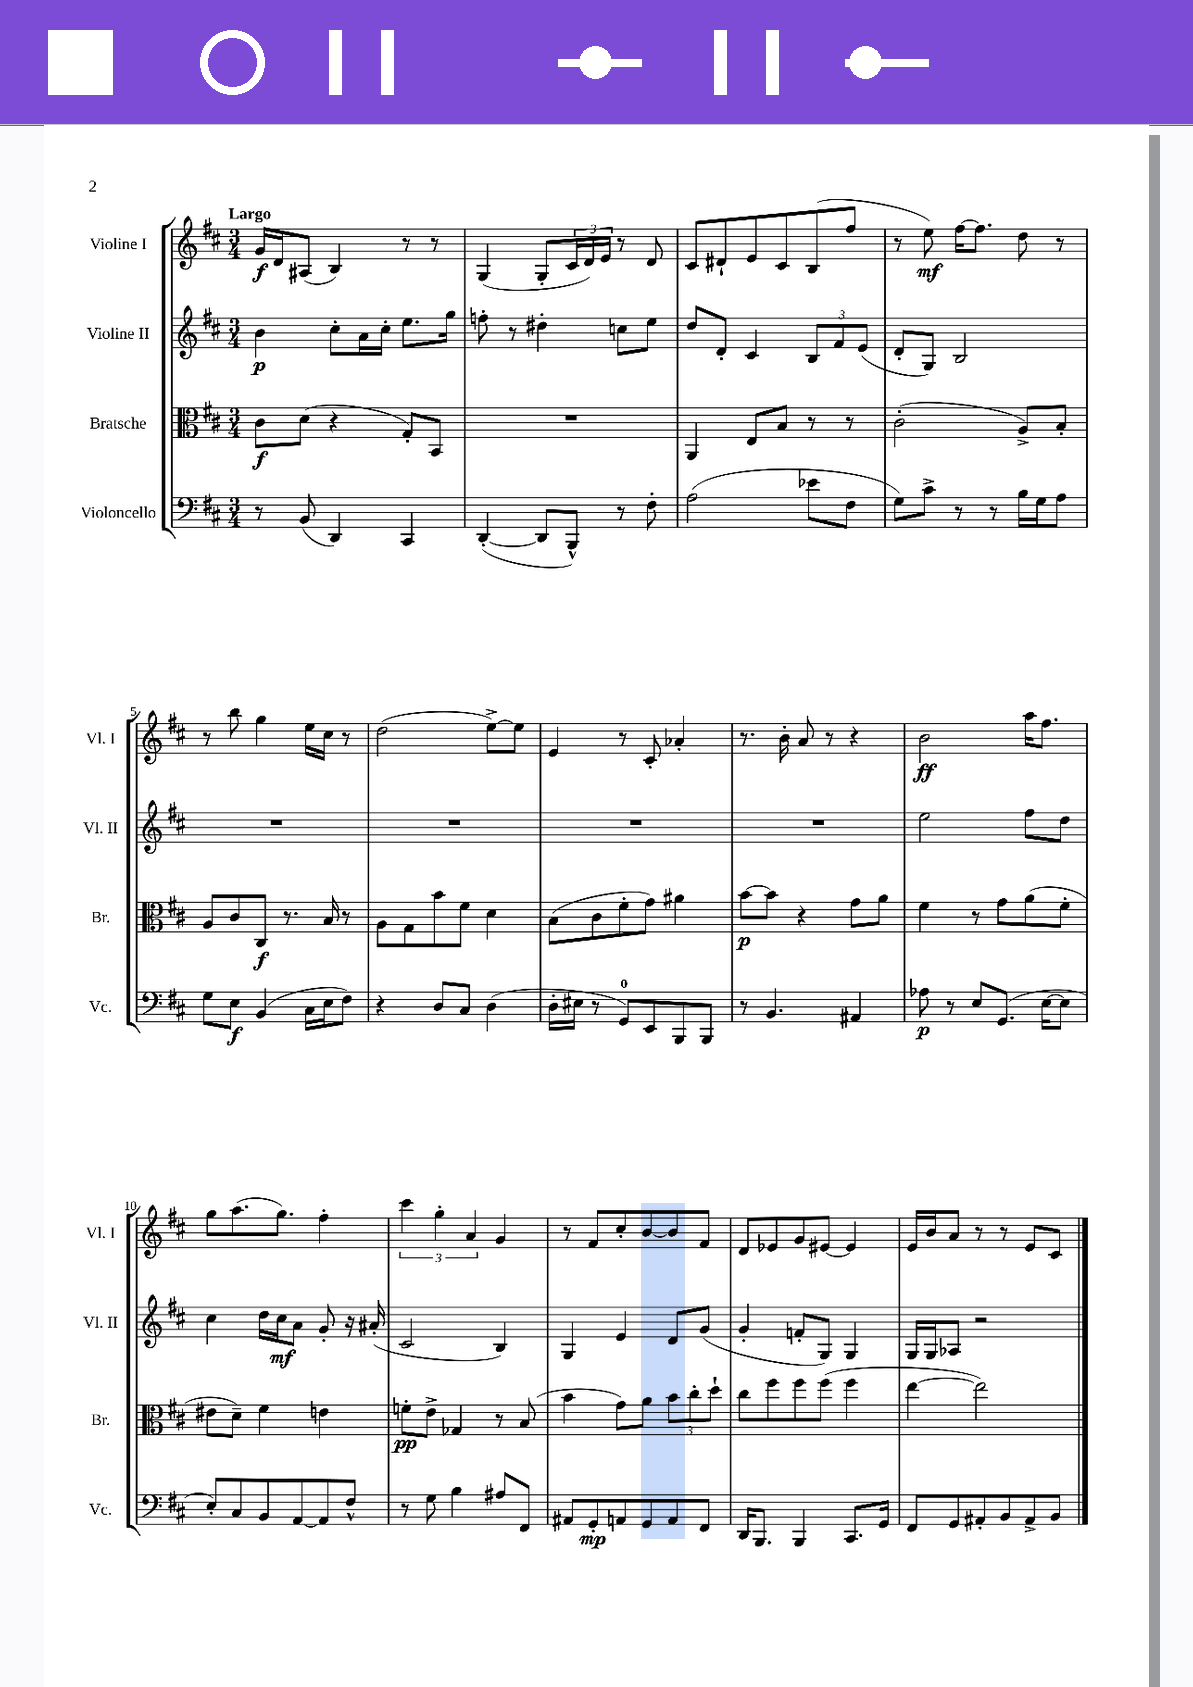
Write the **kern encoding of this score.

**kern	**kern	**kern	**kern
*staff4	*staff3	*staff2	*staff1
*clefF4	*clefC3	*clefG2	*clefG2
*k[f#c#]	*k[f#c#]	*k[f#c#]	*k[f#c#]
*M3/4	*M3/4	*M3/4	*M3/4
8r	8c#\L	4b\	16g/LL
.	.	.	16d/J
(8BB/	(8d\J	.	(8A#/J
4DD/)	4r	8cc#'\L	4B/)
.	.	16a\L	.
.	.	16cc#'\JJ	.
4CC#/	8G'/L)	8.ee\L	8r
.	8BB/J	.	8r
.	.	16gg\Jk	.
=	=	=	=
([4DD'/	2.r	8ff'\	(4G/
.	.	8r	.
8DD/]L	.	4dd#'\	8G'/L
8BBB^^/J)	.	.	24c#/L
.	.	.	24d/)
.	.	.	24e/JJ
8r	.	8cc\L	8r
8F#'\	.	8ee\J	8d/
=	=	=	=
(2A\	4AA/	8dd/L	8c#/L
.	.	8d'/J	8d#`/
.	8E/L	4c#/	8e/
.	8B/J	.	8c#/
8e-\L	8r	12B/L	(8B/
.	.	12f#/	.
8F#\J	8r	.	8ff#/J
.	.	(12e/J	.
=	=	=	=
8G\L)	(2c#'\	8d'/L	8r
8c#^\J	.	8G/J)	8ee\)
8r	.	2B/	[16ff#\LK
.	.	.	8.ff#\]J
8r	.	.	.
16B\LL	8A^/L)	.	8dd\
16G\J	.	.	.
8A\J	8B'/J	.	8r
=	=	=	=
8G\L	8A/L	2.r	8r
8E\J	8c#/	.	8bb\
(4BB/	8C#/J	.	4gg\
.	8.r	.	.
16C#\LL	.	.	16ee\LL
16E\J	16B/	.	16cc#\JJ
8F#\J)	8r	.	8r
=	=	=	=
4r	8A\L	2.r	(2dd\
.	8G\	.	.
8D/L	8b\	.	.
8C#/J	8f#\J	.	.
(4D\	4d\	.	[8ee^\L)
.	.	.	8ee\]J
=	=	=	=
16D'\LL	(8B\L	2.r	4e/
16E#\JJ	.	.	.
8r	8c#\	.	.
8GG/L)	8f#'\	.	8r
8EE/	8g\J)	.	8c#'/
8BBB/	4a#\	.	4a-'/
8BBB/J	.	.	.
=	=	=	=
8r	[8b\L	2.r	8.r
4.BB/	8b\]J	.	.
.	.	.	16b'\
.	4r	.	8a/
.	.	.	8r
4AA#/	8g\L	.	4r
.	8a\J	.	.
=	=	=	=
8A-\	4f#\	2ee\	2b\
8r	.	.	.
8E/L	8r	.	.
(8.GG/J	8g\L	.	.
.	(8a\	8ff#\L	16aa\LK
[16E\LK	.	.	8.ff#\J
8E\]J	8f#'\J	8dd\J	.
=	=	=	=
8E'/L)	8e#\L	4cc#\	8gg\L
8C#/	8d~\J)	.	(8.aa\
8BB/	4f#\	16dd\LL	.
.	.	16cc#\J	8.gg\J)
[8AA/	.	8a\J	.
8AA/]	4e\	8g'/	4ff#'\
8F#^^/J	.	16r	.
.	.	(16a#'/	.
=	=	=	=
8r	8f'\L	2c#/	6ccc#\
8G\	8e^\J	.	.
.	.	.	6gg'\
4B\	4G-/	.	.
.	.	.	6a/
8A#/L	8r	4B/)	4g/
8FF#/J	(8B/	.	.
=	=	=	=
8AA#/L	4b\	4G/	8r
8GG'/	.	.	8f#/L
8AA/	8g\L)	4e/	8cc#'/
8GG/	8a\J	.	[8b/
8AA/	12b\L	8d/L	8b/]
.	12cc#'\	.	.
8FF#/J	.	(8g/J	8f#/J
.	12dd`\J	.	.
=	=	=	=
16DD/LK	8cc#\L	4g'/	8d/L
8.BBB/J	.	.	.
.	8ff#\	.	8e-/
4BBB/	8ff#\	8f'/L	8g/
.	(8ff#\J	8G/J)	[8e#/J
8.CC#/L	4ff#\	4G/	4e#/]
16GG/Jk	.	.	.
=	=	=	=
8FF#/L	[4ee\	16G/LL	16e/LL
.	.	16G/J	16b/J
8GG/	.	8A-/J	8a/J
8AA#'/	2ee\])	2r	8r
8BB/	.	.	8r
8AA#^/	.	.	8e/L
8BB/J	.	.	8c#/J
==	==	==	==
*-	*-	*-	*-
